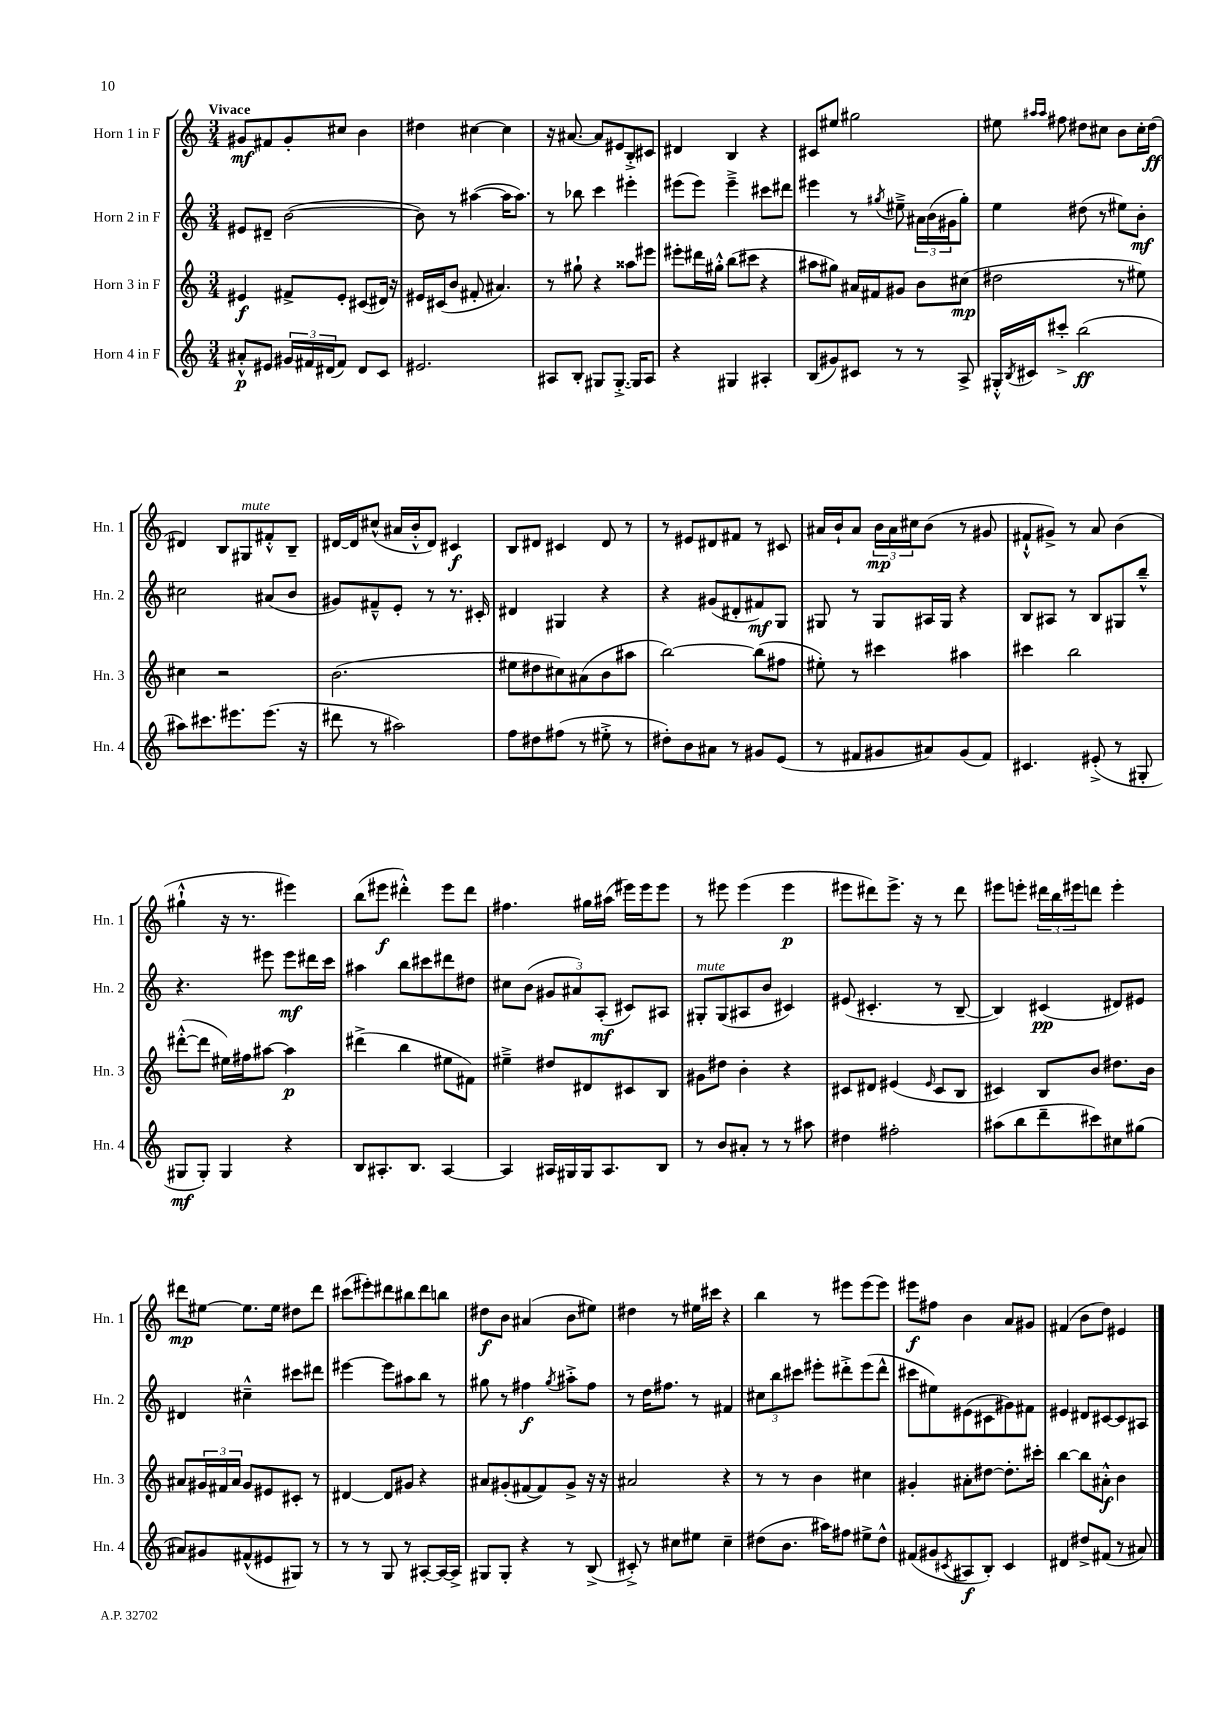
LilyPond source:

<<
\new StaffGroup <<
\new Staff = "s0" \with { instrumentName = "Horn 1 in F" shortInstrumentName = "Hn. 1" } {
    \clef treble \key c \major \numericTimeSignature \time 3/4 \tempo "Vivace"
    gis'8\mf fis'8 gis'8-. cis''8 b'4 |
    dis''4 cis''4~ cis''4 |
    r16 ais'8.~ ais'8 eis'8 b8-.-> cis'8 |
    dis'4 b4 r4 |
    cis'8 eis''8 gis''2 |
    eis''8 \grace { ais''16 ais''16 } fis''8 dis''8 cis''8 b'8 cis''16-. dis''16\ff( |
    dis'4) b8 gis8^\markup { \italic "mute" } fis'8-.-^ b8-- |
    dis'16~ dis'16 cis''8-^( ais'16 b'16-.-^ dis'8) cis'4\f |
    b8 dis'8 cis'4 dis'8 r8 |
    r8 eis'8 dis'8 fis'8 r8 cis'8 |
    ais'16 b'16-! ais'8 \tuplet 3/2 { b'16\mp ais'16 cis''16 } b'8( r8 gis'8 |
    fis'8-!-^ gis'8->) r8 a'8 b'4( |
    gis''4-!-^ r16 r8. eis'''4) |
    b''8( eis'''8\f dis'''4-.-^) eis'''8 dis'''8 |
    fis''4. gis''16 ais''16( eis'''16) eis'''16 eis'''8 |
    r8 eis'''8 eis'''4( eis'''4\p |
    eis'''8 dis'''8) eis'''8.-> r16 r8 dis'''8 |
    eis'''8 e'''8-. \tuplet 3/2 { dis'''16 b''16 eis'''16 } d'''8 eis'''4-. |
    dis'''8\mp eis''8~ eis''8. eis''16 dis''8 dis'''8 |
    cis'''8( eis'''8-.) dis'''8 bis''8 dis'''8 b''8 |
    dis''8\f b'8 ais'4( b'8 eis''8) |
    dis''4 r8 eis''16 cis'''16 r4 |
    b''4 r8 eis'''8 eis'''8( eis'''8) |
    eis'''8\f fis''8 b'4 a'8 gis'8 |
    fis'4( b'8 d''8) eis'4 \bar "|." |
}
\new Staff = "s1" \with { instrumentName = "Horn 2 in F" shortInstrumentName = "Hn. 2" } {
    \clef treble \key c \major \numericTimeSignature \time 3/4
    eis'8 dis'8-- b'2~( |
    b'8) r8 ais''4~( ais''16 ais''8.) |
    r8 bes''8 c'''4 eis'''4-. |
    eis'''8( eis'''8) eis'''4---> cis'''8 dis'''8 |
    eis'''4 r8 \acciaccatura { gis''8 } eis''8---> \tuplet 3/2 { ais'16 b'16( gis'16 } gis''8-.) |
    e''4 dis''8( r8 eis''8) b'8-.\mf |
    cis''2 ais'8( b'8 |
    gis'8) fis'8---^ e'8-. r8 r8. cis'16-. |
    dis'4 gis4 r4 |
    r4 gis'8( dis'8-. fis'8\mf) g8 |
    gis8 r8 gis8 ais16 gis16 r4 |
    b8 ais8 r8 b8 gis8 b''8---^ |
    r4. eis'''8 eis'''8\mf dis'''16 c'''16 |
    ais''4 b''8 cis'''8 dis'''8 dis''8 |
    cis''8 b'8( \tuplet 3/2 { gis'8 ais'8) a8-.\mf( } cis'8) ais8 |
    gis8-.^\markup { \italic "mute" } gis8( ais8 b'8 cis'4) |
    eis'8( cis'4.-. r8 b8~-- |
    b4) cis'4\pp( dis'8) eis'8 |
    dis'4 cis''4---^ cis'''8 dis'''8 |
    eis'''4~ eis'''8 ais''8 b''8 r8 |
    gis''8 r8 fis''4\f \acciaccatura { gis''8 } ais''8-.-> fis''8 |
    r8 d''16 fis''8. r8 fis'4 |
    \tuplet 3/2 { cis''8 b''8 cis'''8 } eis'''8-. dis'''8-.-> eis'''8( dis'''8-^ |
    cis'''8 eis''8) eis'8( cis'8 gis'8) fis'8 |
    eis'4 dis'8 cis'8~ cis'8 ais8 \bar "|." |
}
\new Staff = "s2" \with { instrumentName = "Horn 3 in F" shortInstrumentName = "Hn. 3" } {
    \clef treble \key c \major \numericTimeSignature \time 3/4
    eis'4\f fis'8-> eis'8-. cis'8( dis'16) r16 |
    eis'16 cis'16( b'8 fis'8-. ais'4.) |
    r8 gis''8-! r4 aisis''8 eis'''8 |
    eis'''8-. dis'''16 gis''16-.-^ b''8( cis'''8 r4 |
    ais''8 gis''8) ais'16 fis'16 gis'8 b'8 cis''8\mp( |
    dis''2 r8 eis''8) |
    cis''4 r2 |
    b'2.( |
    eis''8 dis''8 cis''8) ais'8( b'8 ais''8 |
    b''2~) b''8( fis''8 |
    eis''8-.) r8 cis'''4 ais''4 |
    cis'''4 b''2 |
    dis'''8~-.-^( dis'''8 eis''16) fis''16 ais''8~ ais''4\p |
    dis'''4->( b''4 eis''8 fis'8) |
    eis''4---> dis''8 dis'8 cis'8 b8 |
    gis'8 dis''8 b'4-. r4 |
    cis'8 dis'8 eis'4( \grace { eis'16 } cis'8 b8 |
    cis'4) b8 b'8 dis''8. b'16 |
    ais'8 \tuplet 3/2 { gis'16 fis'16 ais'16 } gis'8 eis'8 cis'8-. r8 |
    dis'4~ dis'8 gis'8 r4 |
    ais'8 gis'8-.( fis'8~ fis'8) gis'8-> r16 r16 |
    ais'2 r4 |
    r8 r8 b'4 cis''4 |
    gis'4-. ais'8-. dis''8~ dis''8.-. cis'''16-. |
    b''4~ b''8 ais'8-.-^\f b'4 \bar "|." |
}
\new Staff = "s3" \with { instrumentName = "Horn 4 in F" shortInstrumentName = "Hn. 4" } {
    \clef treble \key c \major \numericTimeSignature \time 3/4
    ais'8-.-^\p eis'8 \tuplet 3/2 { gis'16 fis'16 dis'16( } fis'8) dis'8 c'8 |
    eis'2. |
    ais8 b8-. gis8 gis8.~-.-> gis16 ais8 |
    r4 gis4 ais4-. |
    b8( gis'8) cis'8 r8 r8 a8-> |
    gis16-.-^ \acciaccatura { b8 } cis'16 cis'''8-.-> b''2\ff( |
    ais''8) cis'''8. eis'''8. eis'''8.( r16 |
    dis'''8 r8 ais''2) |
    f''8 dis''8 fis''8( r8 eis''8-.-> r8 |
    dis''8-.) b'8 ais'8 r8 gis'8 e'8( |
    r8 fis'8 gis'8 ais'8) gis'8( fis'8) |
    cis'4. eis'8-.->( r8 gis8-. |
    gis8\mf gis8-.) gis4 r4 |
    b8 ais8.-. b8. ais4~ |
    ais4 ais16 gis16 gis16 ais8. b8 |
    r8 b'8 ais'8-. r8 r8 ais''8 |
    dis''4 fis''2-. |
    ais''8( b''8 d'''8-- cis'''8) cis''8 gis''8( |
    ais'8) gis'8 fis'8-^( eis'8 gis8) r8 |
    r8 r8 g8 r8 ais8~-. ais16~ ais16-> |
    gis8 gis8-. r4 r8 b8->( |
    cis'8-.->) r8 cis''8 eis''8 cis''4-- |
    dis''8( b'8. ais''16) fis''8 eis''8-> dis''8-^ |
    fis'8( gis'8 \acciaccatura { cis'8 } ais8\f b8-.) cis'4 |
    dis'4 dis''8-> fis'8( r8 ais'8) \bar "|." |
}
>>
>>
\layout { \context { \Score \remove "Bar_number_engraver" } }
